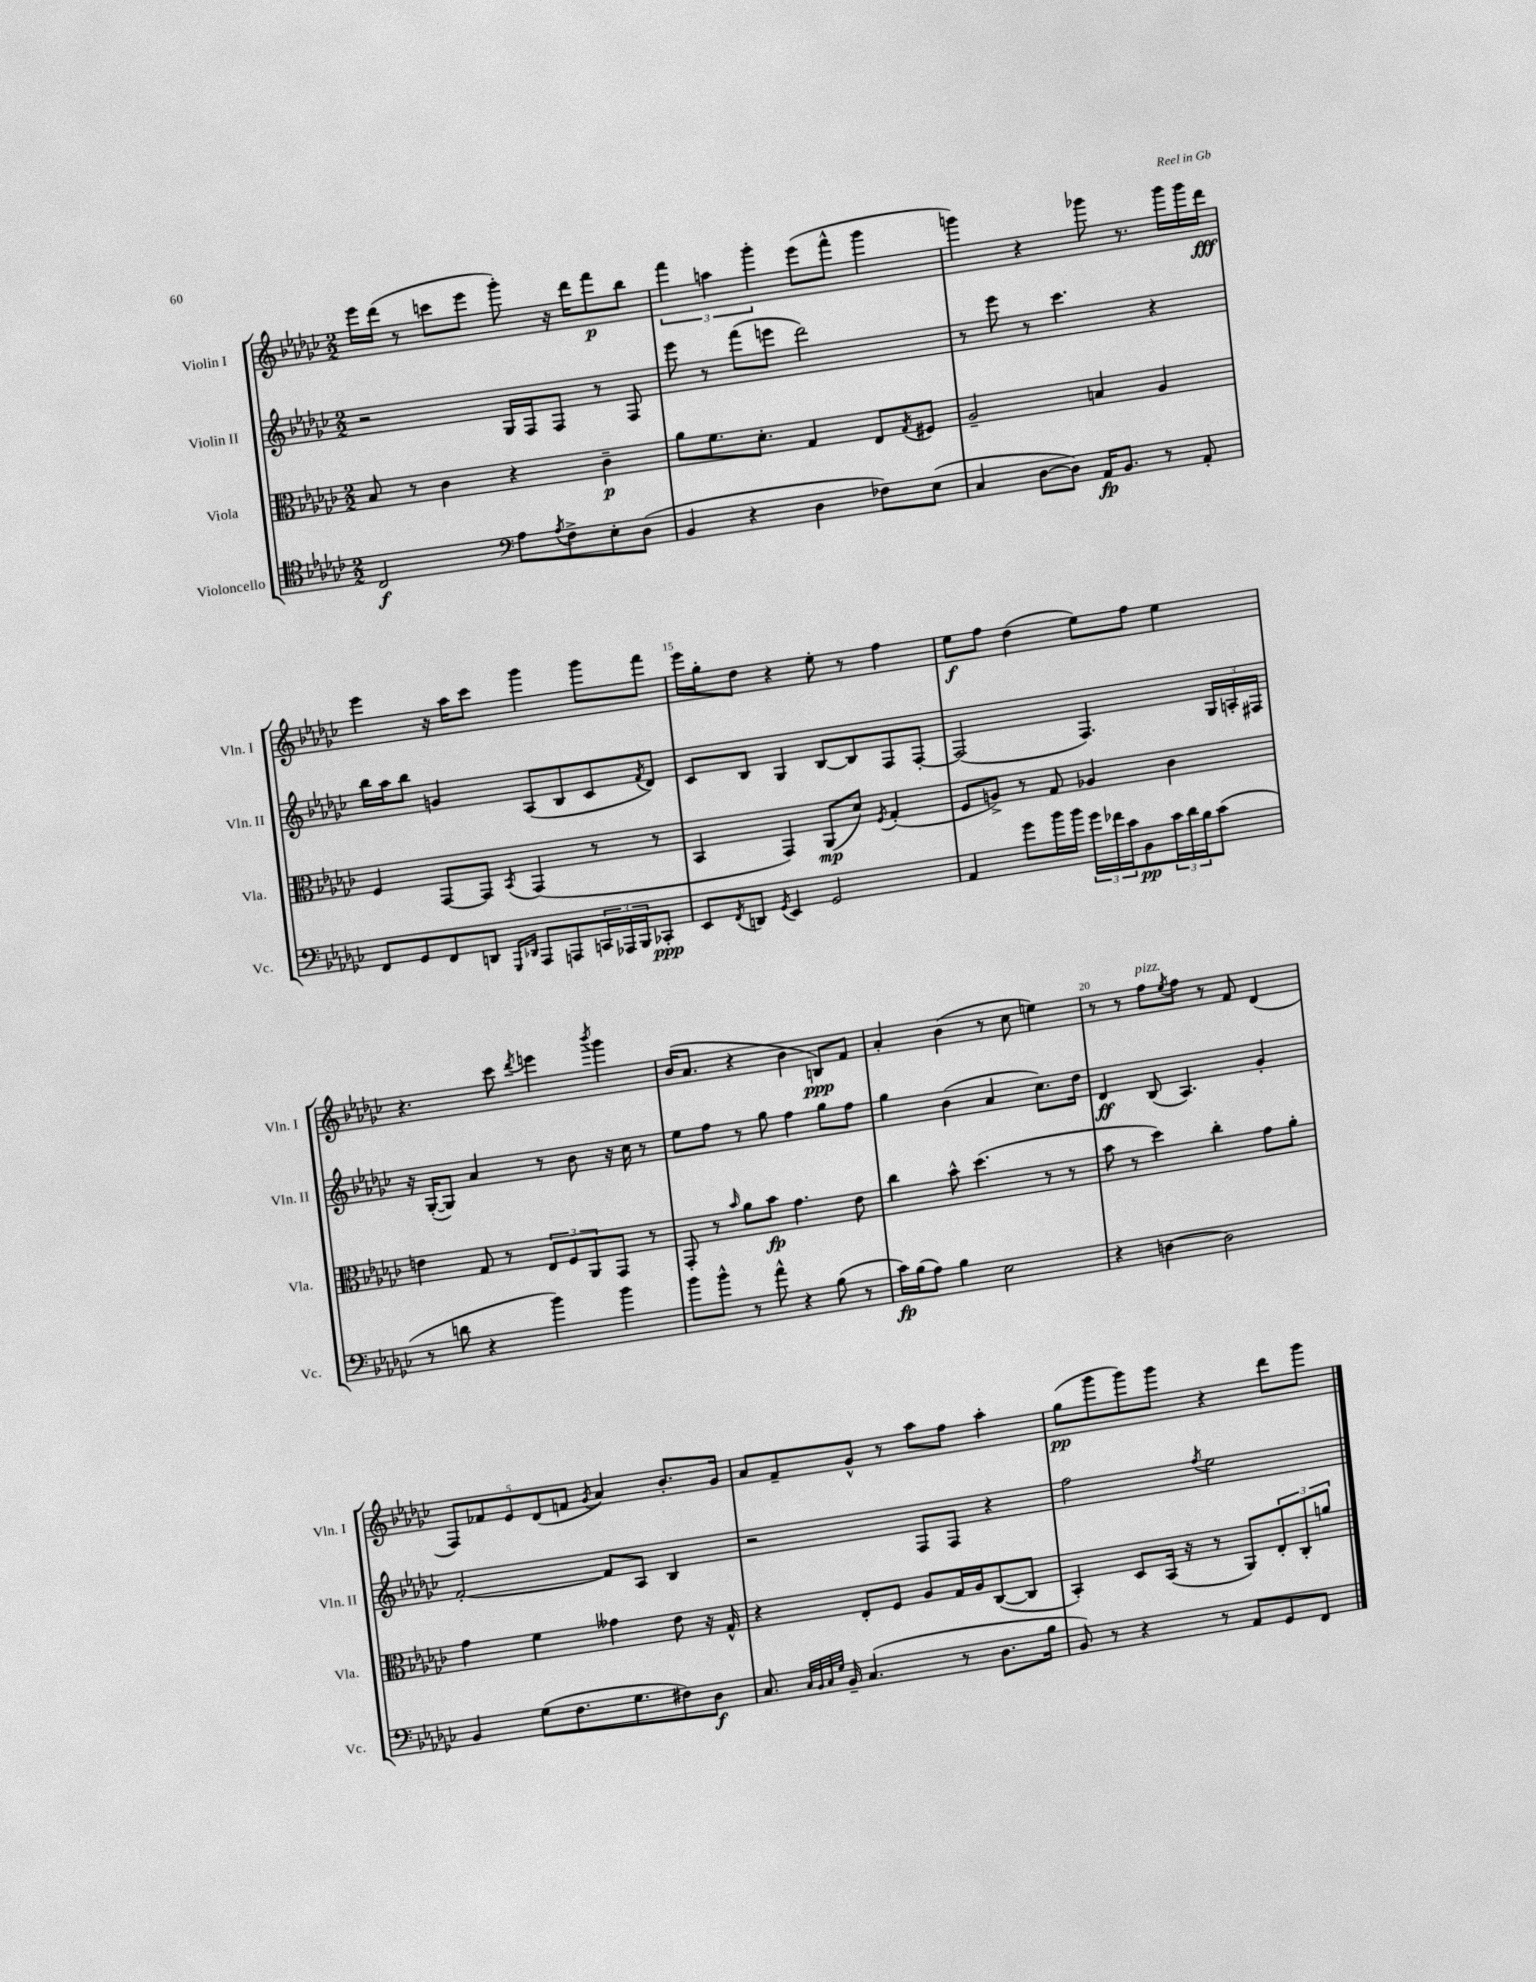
<<
\new StaffGroup <<
\new Staff = "s0" \with { instrumentName = "Violin I" shortInstrumentName = "Vln. I" } {
    \clef treble \key ges \major \numericTimeSignature \time 2/2
    ees'''16 des'''16( r8 c'''8 ees'''8 ges'''8-.) r16 des'''16 f'''8\p bes''8 |
    \tuplet 3/2 { f'''4 a''4 ges'''4-. } ees'''8( f'''8-^ ges'''4 |
    g'''4) r4 ges'''8 r8. ges'''16 ges'''16 des'''16\fff |
    ees'''4 r16 aes''16 ces'''8 ges'''4 ges'''8 f'''8 |
    ees'''16 ges''16-. des''8 r4 ees''8-. r8 f''4 |
    ees''8\f f''8 des''4( ees''8) f''8 ees''4 |
    r4. ces'''8 \acciaccatura { des'''8 } e'''4 \acciaccatura { bes'''8 } ges'''4 |
    bes'16( aes'8. r4 bes'4 b8\ppp) f'8 |
    aes'4-. bes'4( r8 ces''8 e''4) |
    r8 r8 f''8^\markup { \italic "pizz." } \acciaccatura { ees''8 } f''8 r8 f'8 des'4( |
    \tuplet 5/4 { f8) fes'8 ees'8 des'8( f'8 } \acciaccatura { ges'8 } aes'4) bes'8.-. ges'16 |
    aes'8 f'8-- ges'8-^ r8 aes''8 f''8 aes''4-. |
    ges''8\pp( ges'''8 ges'''8) ges'''8 r4 des'''8 ges'''8 \bar "|." |
}
\new Staff = "s1" \with { instrumentName = "Violin II" shortInstrumentName = "Vln. II" } {
    \clef treble \key ges \major \numericTimeSignature \time 2/2
    r2 ges16 f16 f8 r8 f8 |
    ees'''8 r8 f'''8( e'''8 des'''2) |
    r8 ees'''8 r8 ces'''4. r4 |
    bes''16 aes''16 bes''8 g'4 aes8( bes8 ces'8 \acciaccatura { f'8 } des'8) |
    ces'8 bes8 ges4 bes8~ bes8 f8 f8~-. |
    f2( f4.) \tuplet 3/2 { ges16 a16-. fis16 } |
    r16 ges16~-.( ges8) aes'4 r8 bes'8 r16 ces''16 r8 |
    ees''8 f''8 r8 ges''8 f''4 ges''8 f''8 |
    ges''4 bes'4( aes'4 ces''8.) des''16 |
    des'4\ff bes8( aes4.) ges'4-. |
    f'2~-. f'8 aes8 bes4 |
    r2 f8 f8 r4 |
    f''2 \acciaccatura { f''8 } ees''2 \bar "|." |
}
\new Staff = "s2" \with { instrumentName = "Viola" shortInstrumentName = "Vla." } {
    \clef alto \key ges \major \numericTimeSignature \time 2/2
    bes8 r8 ces'4 r4 ces'4--\p |
    aes'8 f'8. des'8.-. ges4 ees8 \acciaccatura { ges8 } fis8 |
    aes2-- b4 aes4 |
    f4 ges,8~ ges,8 \acciaccatura { bes,8 } ges,4( r8 r8 |
    bes,4 ges,4) aes,8\mp( des'8) \acciaccatura { f8 } ges4-.( |
    f8 a8->) r8 ges8 aes4 ces'4 |
    e'4 ges8 r8 \tuplet 3/2 { ees8 f8 aes,8 } ges,8 r8 |
    ges,8-. r8 \grace { bes'16 } aes'8 bes'8\fp ges'4. ees'8 |
    ces''4 bes'8-^ des''4.( r8 r8 |
    bes'8 r8 des''4) ces''4-. ges'8 aes'8-. |
    ges'4 f'4 geses'4 ees'8 r16 ges16-^ |
    r4 ees8-. f8 aes8 ges16 aes16 ces8~( ces8 |
    bes,4-.) des8 bes,16( r16 r8 aes,8) \tuplet 3/2 { ees8-. ces8-. a'8 } \bar "|." |
}
\new Staff = "s3" \with { instrumentName = "Violoncello" shortInstrumentName = "Vc." } {
    \clef tenor \key ges \major \numericTimeSignature \time 2/2
    ces2\f \clef bass aes8 \acciaccatura { aes8 } f8-> ees8-. des8( |
    bes,4 r4 des4 fes8) ees8( |
    ces4 des8~ des8) aes,16\fp bes,8. r8 aes,8-. |
    f,8 ges,8 f,8 d,8 \grace { ges,,16 des,16 } aes,,8 a,,8 \tuplet 3/2 { c,16 aes,,16 bes,,16 } ces,8-.\ppp |
    ees,8 \acciaccatura { f,8 } d,8 \acciaccatura { ges,8 } ees,4 ges,2 |
    aes,4 ges'8 bes'16 bes'16 \tuplet 3/2 { ges'16 fes'16 ces'16 } bes,8\pp \tuplet 3/2 { ces'16 des'16 bes16 } ces'8( |
    r8 d'8 r4 bes'4) bes'4 |
    bes'8 bes'8-^ r8 aes'8-^ r4 bes8( r8 |
    ces'16\fp) bes16( aes8) bes4 ees2 |
    r4 d4~ d2 |
    bes,4 ges8( f8. ges8. fis8) des8\f |
    ces8. \grace { ces32 bes,32 ces32 ges32 } bes,16-- ces4.( r8 des8. bes16 |
    bes,8) r8 r4 r8 aes,8 ges,8 f,8 \bar "|." |
}
>>
>>
\layout { \context { \Score currentBarNumber = #11 \override BarNumber.break-visibility = ##(#f #t #t) barNumberVisibility = #(every-nth-bar-number-visible 5) } }
